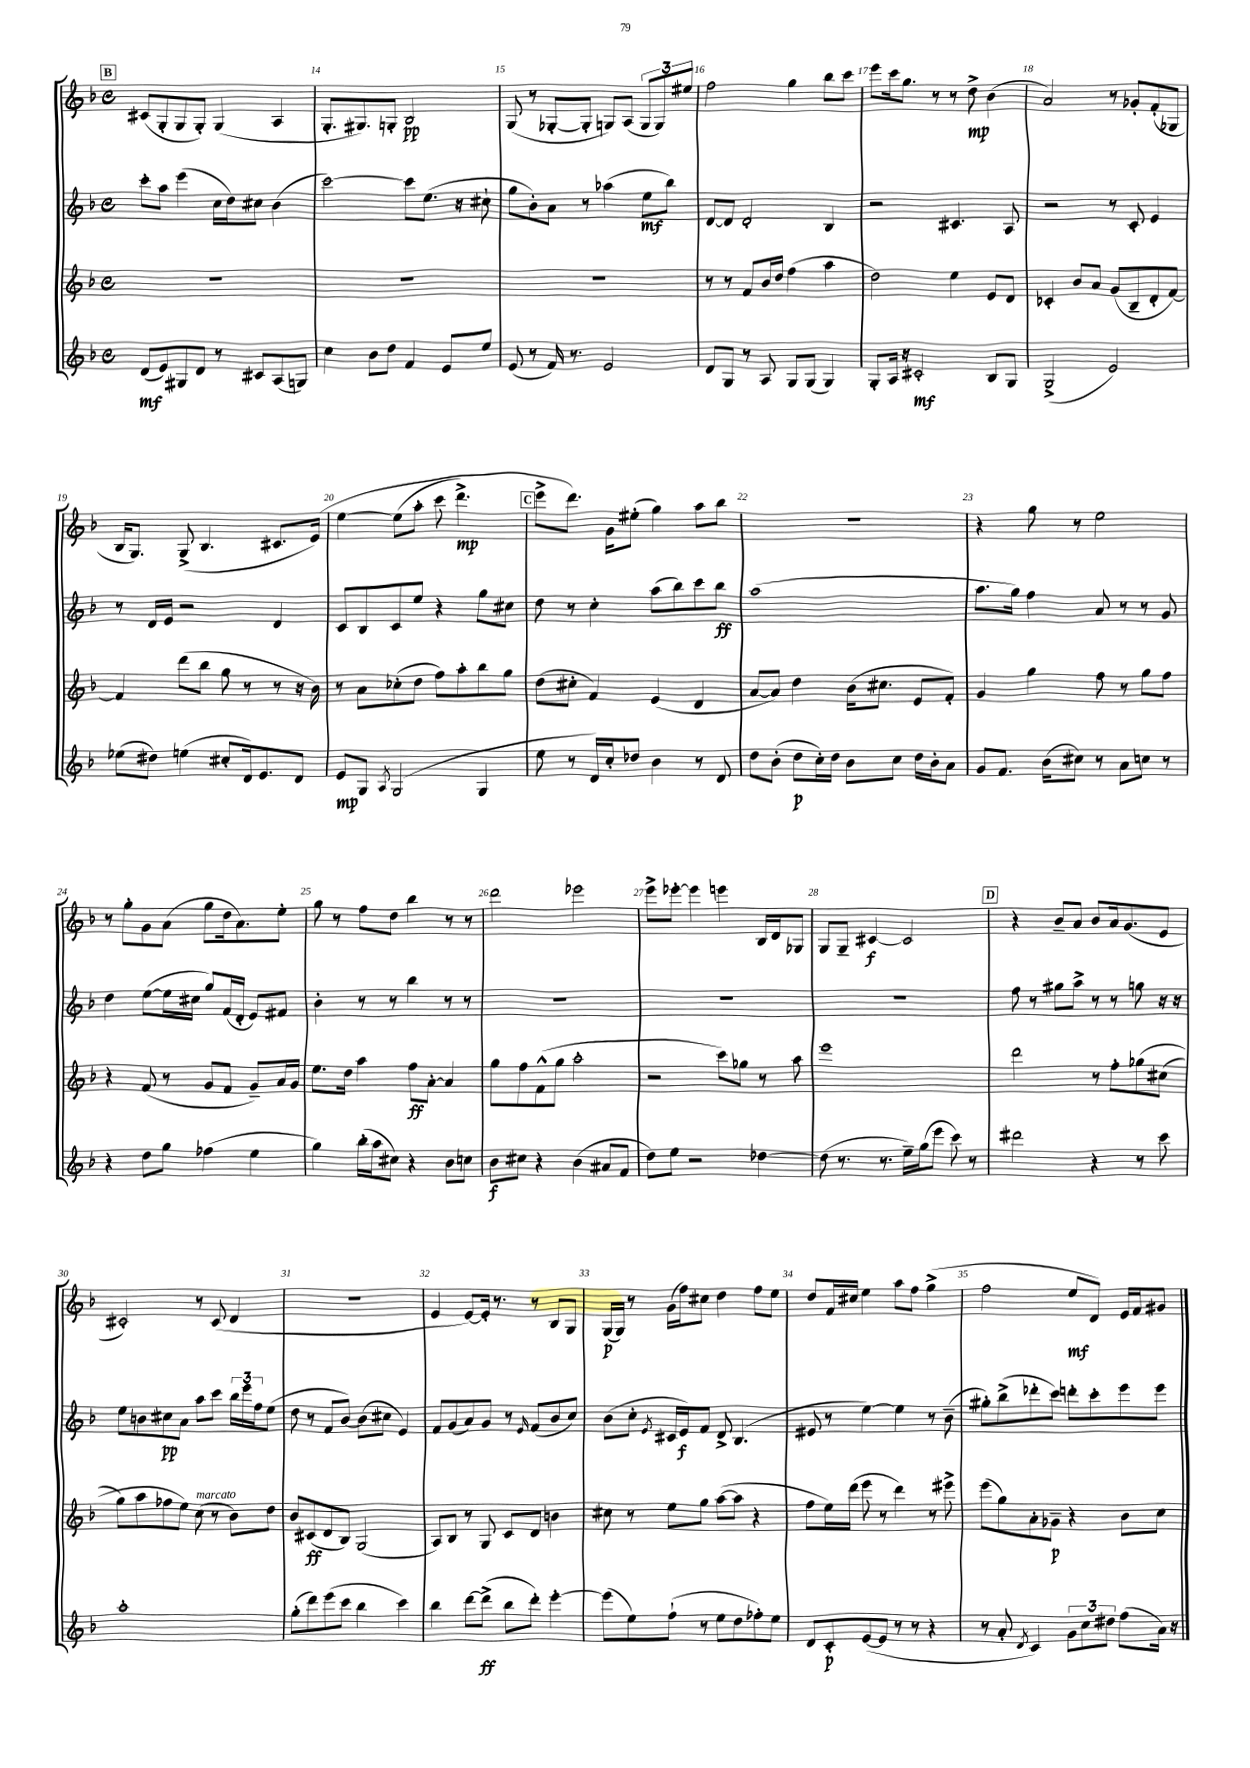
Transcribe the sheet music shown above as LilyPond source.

<<
\new StaffGroup <<
\new Staff = "s0" {
    \clef treble \key f \major \defaultTimeSignature \time 4/4
    \mark \markup { \box "B" } cis'8( g8-. g8 g8-.) g4( a4 |
    g8.-. gis8.) g8-. bes2\pp |
    g8( r8 ges8~-. ges8-. g8) a8( \tuplet 3/2 { g8 g8) eis''8 } |
    f''2 g''4 bes''8 c'''8 |
    e'''8 c'''16 g''8. r8 r8 d''8->\mp bes'4( |
    a'2) r8 ges'8-. f'8-.( ges8 |
    bes16 g8.) g8->( bes4. cis'8. e'16)\( |
    e''4~ e''8( a''8-. c'''8 d'''4.->\mp) |
    \mark \markup { \box "C" } e'''8-> d'''8.\) g'16 eis''8-.( g''4) a''8 bes''8 |
    R1 |
    r4 g''8 r8 e''2 |
    r8 g''8-. g'8 a'8( g''8 d''16 a'8.) e''8-. |
    g''8 r8 f''8 d''8 bes''4 r8 r8 |
    d'''2 ees'''2 |
    e'''8-> ees'''8~-. ees'''4 e'''4 bes16 d'16 ges8 |
    g8 g8-- cis'4~\f cis'2 |
    \mark \markup { \box "D" } r4 bes'8-- a'8 bes'8 a'16 g'8.( e'8 |
    cis'2-.) r8 cis'8( d'4 |
    R1 |
    e'4 e'8~) e'16-. r8. r8 bes8 g8 |
    g16\p( g16) r8 g'16( f''16) cis''8 d''4 f''8 e''8 |
    d''8 f'16 cis''16 e''4 a''8 f''8 g''4->( |
    f''2 e''8\mf d'8) e'16 f'16 gis'8 \bar "|." |
}
\new Staff = "s1" {
    \clef treble \key f \major \defaultTimeSignature \time 4/4
    \mark \markup { \box "B" } c'''8-. a''8 e'''4( c''16 d''16) cis''8 bes'4( |
    c'''2~) c'''8 e''8.( r16 cis''8-! |
    g''8 bes'8-.) a'8 r8 aes''4( e''8\mf bes''8) |
    d'8~ d'8 d'2-. bes4 |
    r2 cis'4. a8 |
    r2 r8 c'8-. e'4 |
    r8 d'16 e'16 r2 d'4 |
    c'8 bes8 c'8 e''8 r4 g''8 cis''8 |
    \mark \markup { \box "C" } d''8 r8 c''4-. a''8( bes''8) c'''8 bes''8\ff |
    a''1( |
    a''8. g''16) f''4 a'8 r8 r8 g'8 |
    d''4 e''8~( e''16 cis''16 g''8) f'16( d'16-. e'8) fis'8 |
    bes'4-. r8 r8 bes''4 r8 r8 |
    R1 |
    R1 |
    R1 |
    \mark \markup { \box "D" } f''8 r8 gis''8 a''8-> r8 r8 g''8 r16 r16 |
    e''8 b'8 cis''8\pp a'8 a''8 c'''8 \tuplet 3/2 { bes''16 e'''16 f''16 } e''8( |
    d''8 r8 f'8 bes'8~) bes'8( cis''8 e'4) |
    f'8 g'8( a'8) g'8 r8 \grace { e'16 } f'8( bes'8 c''8) |
    bes'8( c''8-. \acciaccatura { e'8 } cis'16 e'16\f) f'8 d'8-> bes4.( |
    eis'8 r8 e''4~) e''4 r8 bes'8--( |
    gis''8-.) bes''8->( des'''8-. c'''8) d'''8-. c'''8-. e'''8 e'''8 \bar "|." |
}
\new Staff = "s2" {
    \clef treble \key f \major \defaultTimeSignature \time 4/4
    \mark \markup { \box "B" } R1 |
    R1 |
    R1 |
    r8 r8 f'8 bes'16 d''16 f''4( a''4 |
    d''2) e''4 e'8 d'8 |
    ces'4-. bes'8 a'8 g'8( bes8-- d'8-. f'8~) |
    f'4 d'''8( bes''8 g''8 r8 r8 r16 bes'16) |
    r8 a'8 ces''8-.( d''8 f''8) a''8-. bes''8 g''8 |
    \mark \markup { \box "C" } d''8( cis''8-. f'4) e'4( d'4 |
    a'8~ a'8) d''4 bes'16( cis''8. e'8 f'8-.) |
    g'4 g''4 f''8 r8 g''8 f''8 |
    r4 f'8( r8 g'8 f'8 g'8--) a'16 g'16 |
    e''8. d''16 a''4 f''8\ff a'8~-. a'4 |
    g''8 f''8 f'8-^( g''8 a''2-. |
    r2 c'''8) ges''8 r8 a''8 |
    e'''1 |
    \mark \markup { \box "D" } d'''2 r8 f''8-. ges''8\( cis''8( |
    g''8) a''8 fes''8 e''8\) c''8^\markup { \italic "marcato" }( r8 bes'8) d''8 |
    bes'8 cis'8\ff( d'8 bes8) g2( |
    a8) bes8 r8 g8 c'8 d'8 b'4 |
    cis''8 r8 e''8 g''8 a''8~( a''8 r4 |
    f''8 e''16) d'''16( e'''8 r8 d'''4) r8 eis'''8-> |
    e'''8( g''8) a'8-. ges'8--\p r4 bes'8 c''8 \bar "|." |
}
\new Staff = "s3" {
    \clef treble \key f \major \defaultTimeSignature \time 4/4
    \mark \markup { \box "B" } d'8\mf( e'8) gis8 d'8 r8 cis'8 a8( g8) |
    c''4 bes'8 d''8 f'4 e'8 e''8 |
    e'8( r8 f'16) r8. e'2 |
    d'8 g8 r8 a8 g8 g8( g4) |
    g8-. a16 r16 cis'2-.\mf bes8 g8 |
    g2->( e'2) |
    ees''8( dis''8) e''4( cis''8-. d'16) e'8. d'8 |
    e'8\mp g8 \acciaccatura { a8 } g2( g4 |
    \mark \markup { \box "C" } e''8 r8 d'16) c''16-. des''8 bes'4 r8 d'8 |
    d''8 bes'8-.( d''8\p c''16-.) d''16 bes'8 c''8 d''16 bes'16-. a'8 |
    g'8 f'8. bes'16( cis''8) r8 a'8 c''8 r8 |
    r4 d''8 g''8 fes''4( e''4 |
    g''4) bes''16-.( a''16 cis''8) r4 bes'8 c''8 |
    bes'8\f cis''8 r4 bes'4( ais'8 f'8 |
    d''8) e''8 r2 des''4~ |
    des''8( r8. r8. e''16--) g''16( e'''8 c'''8) r8 |
    \mark \markup { \box "D" } dis'''2 r4 r8 c'''8 |
    a''1-. |
    g''8-.( d'''8) e'''8( c'''8 bes''4 c'''4) |
    bes''4 d'''8~ d'''8->\ff( bes''8 d'''8-.) e'''4~-. |
    e'''8( e''8) f''8-!( r8 e''8 d''8 fes''8-.) e''8 |
    d'8 c'8-.\p e'8~( e'8 r8 r8 r4 |
    r8 a'8-. \acciaccatura { d'8 } c'4) \tuplet 3/2 { g'8 c''8 dis''8 } f''8( a'16) r16 \bar "|." |
}
>>
>>
\layout { \context { \Score currentBarNumber = #13 \override BarNumber.break-visibility = ##(#f #t #t) barNumberVisibility = #all-bar-numbers-visible } }
